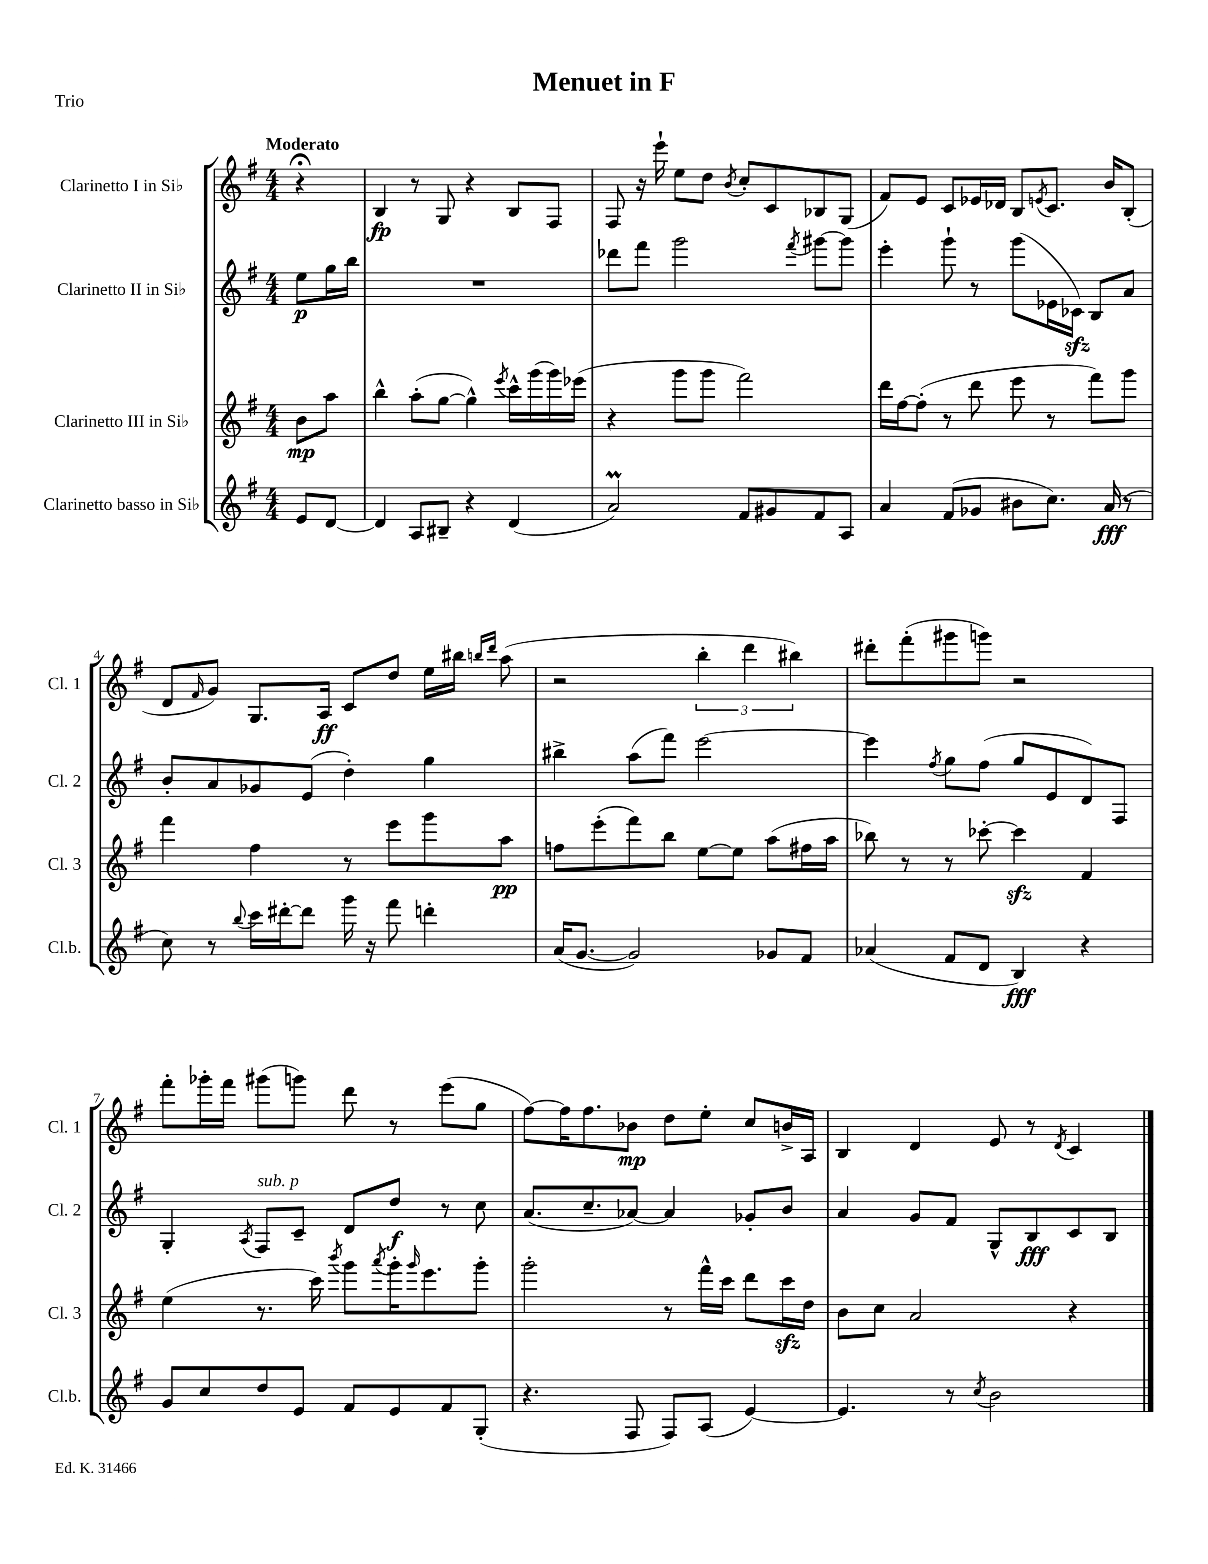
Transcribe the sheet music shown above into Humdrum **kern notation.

**kern	**kern	**kern	**kern
*staff4	*staff3	*staff2	*staff1
*clefG2	*clefG2	*clefG2	*clefG2
*k[f#]	*k[f#]	*k[f#]	*k[f#]
*M4/4	*M4/4	*M4/4	*M4/4
8e	8b	8ee	4r;
[8d	8aa	16gg	.
.	.	16bb	.
=	=	=	=
4d]	4bb^^	1r	4B
8A	(8aa'	.	8r
8B#~	[8gg	.	8G
4r	4gg^^])	.	4r
.	8qeee	.	.
(4d	16ccc^^	.	8B
.	(16ggg	.	.
.	16ggg)	.	8F#
.	(16eee-	.	.
=	=	=	=
2a)	4r	8ddd-	8F#
.	.	8fff#	16r
.	.	.	16eee`
.	8ggg	2ggg	8ee
.	8ggg	.	8dd
.	.	.	8qb
8f#	2fff#)	.	8cc'
8g#	.	.	8c
.	.	8qfff#	.
8f#	.	[8ggg#	8B-
8A	.	8ggg#]	(8G
=	=	=	=
4a	16ddd	4eee'	8f#)
.	[16ff#	.	.
.	(8ff#']	.	8e
(8f#	8r	8ggg`	8c
8g-	8ddd	8r	16e-
.	.	.	16d-
8b#	8eee	(8ggg	8B
.	.	.	8qe
8.cc)	8r	16e-	8.c
.	.	16c-)	.
.	8fff#)	8B	.
(16a	.	.	16b
8r	8ggg	8a	(8B'
=	=	=	=
8cc)	4fff#	8b'	8d
.	.	.	16qqf#
8r	.	8a	8g)
8qqbb	.	.	.
16ccc	4ff#	8g-	8.G
[16ddd#'	.	.	.
8ddd#]	.	(8e	.
.	.	.	16A
16ggg	8r	4dd')	8c
16r	.	.	.
8fff#	8eee	.	8dd
4ddd'	8ggg	4gg	16ee
.	.	.	16bb#
.	.	.	16qqbb
.	.	.	16qqddd
.	8aa	.	(8aa
=	=	=	=
(16a	8ff	4bb#^	2r
[8.g	.	.	.
.	(8eee'	.	.
2g])	8fff#)	(8aa	.
.	8bb	8fff#)	.
.	[8ee	[2eee	6bb'
.	8ee]	.	.
.	.	.	6ddd
8g-	(8aa	.	.
.	.	.	6bb#)
8f#	16ff#	.	.
.	16aa	.	.
=	=	=	=
(4a-	8bb-)	4eee]	8ddd#'
.	8r	.	(8fff#'
.	.	8qff#	.
8f#	8r	8gg	8ggg#
8d	[8ccc-'	(8ff#	8ggg)
4B)	4ccc-]	8gg	2r
.	.	8e	.
4r	4f#	8d)	.
.	.	8F#	.
=	=	=	=
8g	(4ee	4G'	8fff#'
8cc	.	.	16ggg-'
.	.	.	16fff#
.	.	8qA	.
8dd	8.r	8F#	(8ggg#
8e	.	8c~	8ggg)
.	16ccc)	.	.
.	8qbbb	.	.
8f#	8ggg	8d	8ddd
.	8qaaa	.	.
8e	16ggg'	8dd	8r
.	16qqggg	.	.
.	8.eee	.	.
8f#	.	8r	(8eee
(8G'	8ggg'	8cc	8gg
=	=	=	=
4.r	2ggg'	(8.a	[8ff#)
.	.	.	16ff#]
.	.	8.cc~	8.ff#
8F#	.	[8a-)	8b-
8F#)	8r	4a-]	8dd
(8A	16fff#^^	.	8ee'
.	16ccc	.	.
[4e)	8ddd	8g-'	8cc
.	16ccc	8b	16b^
.	16dd	.	16A
=	=	=	=
4.e]	8b	4a	4B
.	8cc	.	.
.	2a	8g	4d
8r	.	8f#	.
8qcc	.	.	.
2b	.	8G^^	8e
.	.	8B	8r
.	.	.	8qd
.	4r	8c	4c
.	.	8B	.
==	==	==	==
*-	*-	*-	*-
